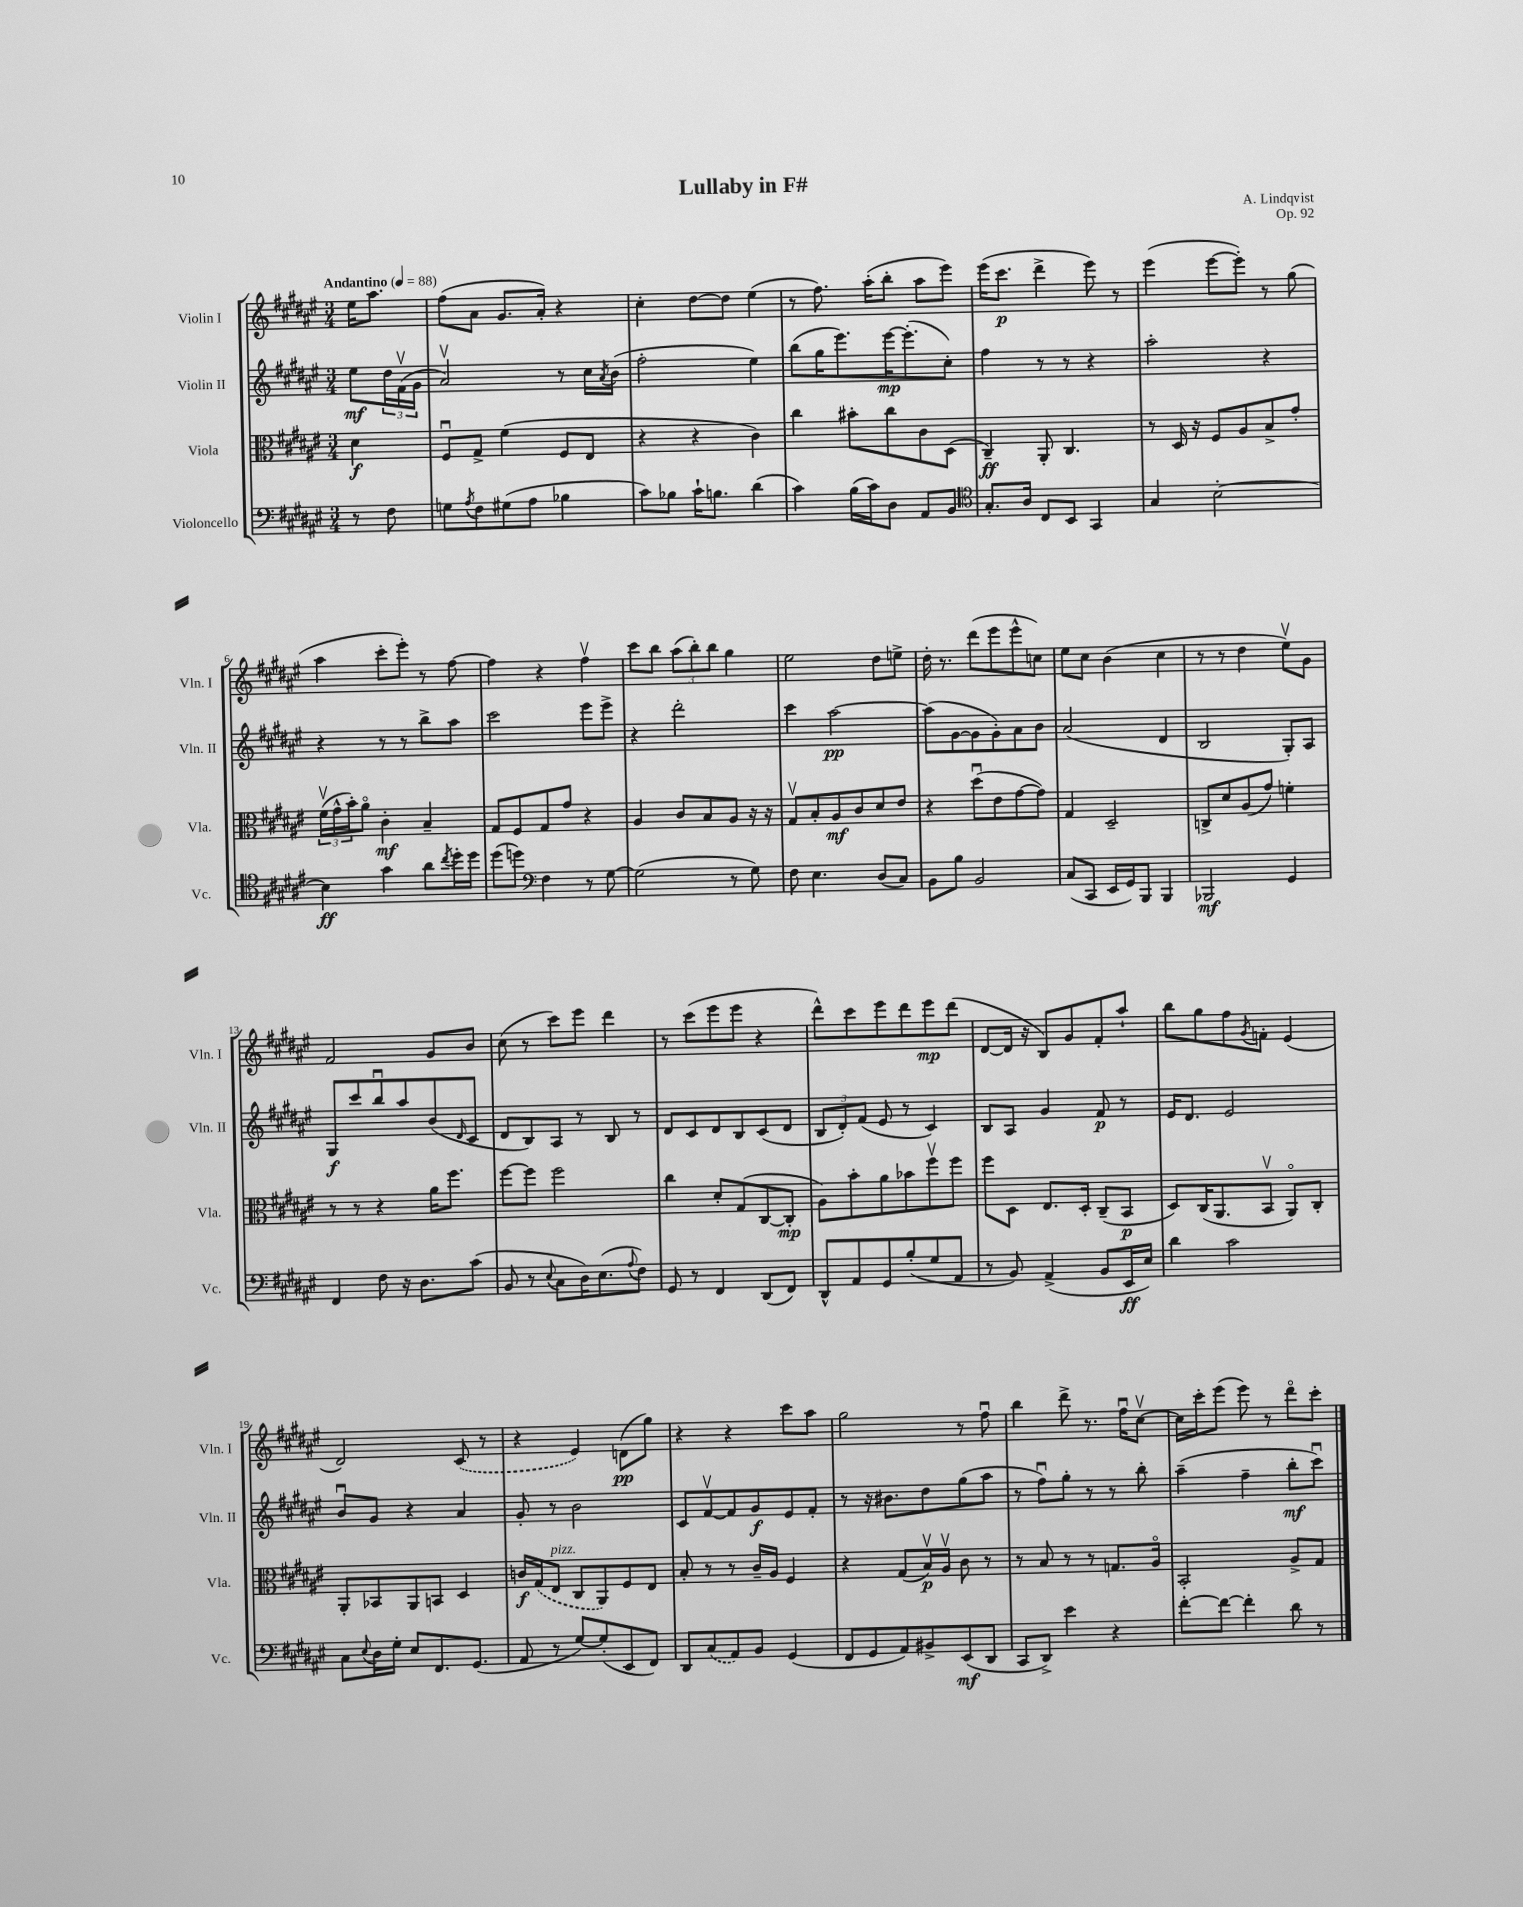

**kern	**dynam	**kern	**dynam	**kern	**dynam	**kern	**dynam
*part4	*part4	*part3	*part3	*part2	*part2	*part1	*part1
*staff4	*staff4	*staff3	*staff3	*staff2	*staff2	*staff1	*staff1
*I"Violoncello	*	*I"Viola	*	*I"Violin II	*	*I"Violin I	*
*I'Vc.	*	*I'Vla.	*	*I'Vln. II	*	*I'Vln. I	*
*clefF4	*	*clefC3	*	*clefG2	*	*clefG2	*
*k[f#c#g#d#a#e#]	*	*k[f#c#g#d#a#e#]	*	*k[f#c#g#d#a#e#]	*	*k[f#c#g#d#a#e#]	*
*M3/4	*	*M3/4	*	*M3/4	*	*M3/4	*
*MM88	*	*MM88	*	*MM88	*	*MM88	*
=	=	=	=	=	=	=	=
!	!	!	!	!	!	!LO:TX:a:B:t=Andantino	!
8r	.	4d#\	f	8ee#\L	mf	16ee#\KL	.
.	.	.	.	.	.	8.aa#\J	.
8F#\	.	.	.	24dd#\L	.	.	.
.	.	.	.	(24f#v\	.	.	.
.	.	.	.	24g#\JJ	.	.	.
=1	=1	=1	=1	=1	=1	=1	=1
8Gn\L	.	8F#u/L	.	2a#v/)	.	(8ff#\L	.
8qA#/	.	.	.	.	.	.	.
8F#\	.	8G#^/J	.	.	.	8a#\J	.
(8G#X\	.	(4f#\	.	.	.	8.g#/L	.
8A#\J	.	.	.	.	.	.	.
.	.	.	.	.	.	16a#'/Jk)	.
4B-X\	.	8F#/L	.	8r	.	4r	.
.	.	8E#/J	.	16cc#\LL	.	.	.
.	.	.	.	8qa#/	.	.	.
.	.	.	.	(16b\JJ	.	.	.
=2	=2	=2	=2	=2	=2	=2	=2
8c#\L)	.	4r	.	2ff#'\	.	4cc#'\	.
8B-X\J	.	.	.	.	.	.	.
16c#`\KL	.	4r	.	.	.	[8dd#\L	.
8.Bn\J	.	.	.	.	.	.	.
.	.	.	.	.	.	8dd#\J]	.
(4d#\	.	4c#\)	.	4ee#\)	.	(4ee#\	.
=3	=3	=3	=3	=3	=3	=3	=3
4c#\)	.	4cc#\	.	(8bb\L	.	8r	.
.	.	.	.	16gg#\K	.	8.ff#\)	.
.	.	.	.	8.eee#\)	.	.	.
(16B\LL	.	8b#X'\L	.	.	.	.	.
16c#\J)	.	.	.	.	.	(16aa#'\KL	.
8D#\J	.	8cc#\	.	[16eee#\K	mp	8bb'\J	.
.	.	.	.	(8.eee#'\]	.	.	.
8AA#/L	.	8c#\	.	.	.	8aa#\L	.
8BB/J	.	(8D#\J	.	8cc#'\J)	.	8eee#\J)	.
=4	=4	=4	=4	=4	=4	=4	=4
*clefC4	*	*	*	*	*	*	*
8.G#'/L	.	4C#~/)	ff	4ff#\	.	(16eee#\KL	.
.	.	.	.	.	.	8.ccc#\J	p
16A#/Jk	.	.	.	.	.	.	.
8C#/L	.	8AA#'/	.	8r	.	4ddd#^\	.
8BB/J	.	4.C#/	.	8r	.	.	.
4GG#/	.	.	.	4r	.	8eee#\)	.
.	.	.	.	.	.	8r	.
=5	=5	=5	=5	=5	=5	=5	=5
4G#/	.	8r	.	2aa#'\	.	(4eee#\	.
.	.	16D#/	.	.	.	.	.
.	.	16r	.	.	.	.	.
[2B'\	.	8F#/L	.	.	.	[8eee#\L	.
.	.	8A#/	.	.	.	8eee#'\J])	.
.	.	8B^/	.	4r	.	8r	.
.	.	8g#'/J	.	.	.	(8gg#\	.
!!LO:LB:g=z
=6	=6	=6	=6	=6	=6	=6	=6
4B\]	ff	(24f#v\LL	.	4r	.	4aa#\	.
.	.	24g#^^\	.	.	.	.	.
.	.	24b'\J)	.	.	.	.	.
.	.	8a#\J	.	.	.	.	.
4g#\	.	4c#'\	mf	8r	.	8ccc#'\L	.
.	.	.	.	8r	.	8eee#'\J)	.
8a#\L	.	4B~/	.	8bb^\L	.	8r	.
8qcc#/	.	.	.	.	.	.	.
16dd#'\L	.	.	.	8aa#\J	.	[8ff#\	.
16dd#\JJ	.	.	.	.	.	.	.
=7	=7	=7	=7	=7	=7	=7	=7
(8dd#\L	.	8G#/L	.	2ccc#\	.	4ff#\]	.
8ddn\J)	.	8F#/	.	.	.	.	.
*clefF4	*	*	*	*	*	*	*
4F#\	.	8G#/	.	.	.	4r	.
.	.	8g#/J	.	.	.	.	.
8r	.	4r	.	8eee#\L	.	4ff#v\	.
[8G#\	.	.	.	8eee#^\J	.	.	.
=8	=8	=8	=8	=8	=8	=8	=8
(2G#\]	.	4A#/	.	4r	.	8ccc#\L	.
.	.	.	.	.	.	8bb\J	.
.	.	8c#/L	.	2ddd#'\	.	(12aa#\L	.
.	.	.	.	.	.	12bb'\)	.
.	.	8B/	.	.	.	.	.
.	.	.	.	.	.	12bb\J	.
8r	.	8A#/J	.	.	.	4gg#\	.
8G#\)	.	16r	.	.	.	.	.
.	.	16r	.	.	.	.	.
=9	=9	=9	=9	=9	=9	=9	=9
8F#\	.	8G#v/L	.	4ccc#\	.	2ee#\	.
4.E#\	.	8B'/	.	.	.	.	.
.	.	8A#/	mf	[2aa#\	pp	.	.
.	.	8c#/	.	.	.	.	.
(8D#/L	.	8d#/	.	.	.	8dd#\L	.
8C#/J)	.	8e#/J	.	.	.	8een^\J	.
=10	=10	=10	=10	=10	=10	=10	=10
8BB\L	.	4r	.	(8aa#\L]	.	16dd#'\	.
.	.	.	.	.	.	8.r	.
8B\J	.	.	.	[8g#\	.	.	.
2BB/	.	(8dd#u\L	.	8g#\]	.	(8ddd#\L	.
.	.	8e#\	.	8g#'\)	.	8eee#\	.
.	.	[8g#\	.	8a#\	.	8eee#^^\	.
.	.	8g#\J])	.	8b\J	.	8ccn\J)	.
=11	=11	=11	=11	=11	=11	=11	=11
(8C#/L	.	4G#/	.	(2a#/	.	8ee#\L	.
8CC#/J	.	.	.	.	.	8cc#\J	.
16EE#/LL	.	2D#~/	.	.	.	(4b\	.
16GG#/J)	.	.	.	.	.	.	.
8BBB/J	.	.	.	.	.	.	.
4BBB/	.	.	.	4d#/	.	4cc#\	.
=12	=12	=12	=12	=12	=12	=12	=12
2BBB-X/	mf	8Cn^/L	.	2B/	.	8r	.
.	.	8d#/	.	.	.	8r	.
.	.	(8A#/	.	.	.	4dd#\	.
.	.	8g#/J)	.	.	.	.	.
4GG#/	.	4fn'\	.	8G#'/L)	.	8ee#v\L)	.
.	.	.	.	8A#/J	.	8g#\J	.
!!LO:LB:g=z
=13	=13	=13	=13	=13	=13	=13	=13
4FF#/	.	8r	.	8G#/L	f	2f#/	.
.	.	8r	.	8ccc#/	.	.	.
8F#\	.	4r	.	8bbu/	.	.	.
16r	.	.	.	8aa#/	.	.	.
8.D#\L	.	.	.	.	.	.	.
.	.	16a#\KL	.	(8b/	.	8g#/L	.
.	.	8.ff#\J	.	.	.	.	.
.	.	.	.	16qqd#/	.	.	.
(8c#\J	.	.	.	8c#/J	.	8b/J	.
=14	=14	=14	=14	=14	=14	=14	=14
8BB/	.	[8ff#\L	.	8d#/L	.	(8cc#\	.
8r	.	8ff#\J]	.	8B/)	.	8r	.
8qqE#/	.	.	.	.	.	.	.
8C#\L	.	2ff#\	.	8A#/J	.	8ccc#\L)	.
16D#\K)	.	.	.	8r	.	8eee#\J	.
(8.E#\	.	.	.	.	.	.	.
.	.	.	.	8B/	.	4ddd#\	.
8qqA#/	.	.	.	.	.	.	.
8F#\J)	.	.	.	8r	.	.	.
=15	=15	=15	=15	=15	=15	=15	=15
8GG#/	.	4cc#\	.	8d#/L	.	8r	.
8r	.	.	.	8c#/	.	(8ccc#\L	.
4FF#/	.	8d#'/L	.	8d#/	.	8eee#\	.
.	.	(8G#/	.	8B/	.	8eee#\J	.
(8DD#/L	.	[8C#/	.	(8c#/	.	4r	.
8FF#/J)	.	8C#'/J]	mp	8d#/J	.	.	.
=16	=16	=16	=16	=16	=16	=16	=16
8DD#^^/L	.	8A#\L)	.	12B/L	.	8ddd#^^\L)	.
.	.	.	.	12d#'/)	.	.	.
8AA#/	.	8b'\	.	.	.	8ccc#\	.
.	.	.	.	(12f#/J	.	.	.
8GG#/	.	8a#\	.	8e#/	.	8eee#\	.
(8B'/	.	8b-X\	.	8r	.	8ddd#\	.
8G#/	.	8ff#v\	.	4c#/)	.	8eee#\	mp
8AA#/J	.	8ff#\J	.	.	.	(8ddd#\J	.
=17	=17	=17	=17	=17	=17	=17	=17
8r	.	8ff#\L	.	8B/L	.	[8d#/L	.
8BB/)	.	8D#\J	.	8A#/J	.	16d#/Jk]	.
.	.	.	.	.	.	16r	.
(4AA#^/	.	8.E#/L	.	4g#/	.	8B/L)	.
.	.	.	.	.	.	8g#/	.
.	.	16D#'/Jk	.	.	.	.	.
8BB/L	.	(8C#~/L	.	8f#/	p	8f#'/	.
16EE#/L	ff	8BB/J	p	8r	.	8aa#`/J	.
16E#/JJ)	.	.	.	.	.	.	.
=18	=18	=18	=18	=18	=18	=18	=18
4d#\	.	8D#/L)	.	16e#/KL	.	8bb\L	.
.	.	.	.	8.d#/J	.	.	.
.	.	(16C#/K	.	.	.	8gg#\	.
.	.	8.AA#/	.	.	.	.	.
2c#\	.	.	.	2e#/	.	8ff#\	.
.	.	.	.	.	.	8qg#/	.
.	.	8BBv/J	.	.	.	8fn'\J	.
.	.	8AA#/L)	.	.	.	(4e#/	.
.	.	8C#'/J	.	.	.	.	.
!!LO:LB:g=z
=19	=19	=19	=19	=19	=19	=19	=19
8C#\L	.	8AA#'/L	.	8bu/L	.	2d#/)	.
8qqE#/	.	.	.	.	.	.	.
16D#\L	.	8BB-X/	.	8g#/J	.	.	.
16G#'\JJ	.	.	.	.	.	.	.
8E#/L	.	8AA#/	.	4r	.	.	.
8.FF#/	.	8BBn/J	.	.	.	.	.
.	.	4D#/	.	4a#/	.	(8c#/	.
(8.GG#/J	.	.	.	.	.	.	.
.	.	.	.	.	.	8r	.
=20	=20	=20	=20	=20	=20	=20	=20
8AA#/	.	16cn/LL	f	8g#'/	.	4r	.
.	.	(16G#/J	.	.	.	.	.
!	!	!LO:TX:a:i:t=pizz.	!	!	!	!	!
8r	.	8E#/J	.	8r	.	.	.
[8G#/L)	.	8C#/L	.	2b\	.	4e#/)	.
(8G#'/]	.	8AA#/)	.	.	.	.	.
8EE#/	.	8F#/	.	.	.	(8dn\L	pp
8FF#/J)	.	8E#/J	.	.	.	8gg#\J)	.
=21	=21	=21	=21	=21	=21	=21	=21
8DD#/L	.	8B'/	.	8c#/L	.	4r	.
(8C#/	.	8r	.	[8f#v/	.	.	.
8AA#/)	.	8r	.	8f#/]	.	4r	.
8BB/J	.	16c#~/LL	.	8g#/	f	.	.
.	.	16A#/JJ	.	.	.	.	.
(4GG#/	.	4F#/	.	8e#/	.	8ccc#\L	.
.	.	.	.	8f#'/J	.	8aa#\J	.
=22	=22	=22	=22	=22	=22	=22	=22
8FF#/L	.	4r	.	8r	.	2gg#\	.
8GG#/	.	.	.	16r	.	.	.
.	.	.	.	8.b#X\L	.	.	.
8AA#/)	.	(8G#/L	.	.	.	.	.
8BB#X^/	.	16Bv/L)	p	8dd#\	.	.	.
.	.	16A#v/JJ	.	.	.	.	.
(8EE#/	mf	8c#\	.	(8gg#\	.	8r	.
8DD#/J	.	8r	.	8aa#\J	.	8ff#u\	.
=23	=23	=23	=23	=23	=23	=23	=23
8CC#/L	.	8r	.	8r	.	4bb\	.
8DD#^/J)	.	8B/	.	8ff#u\L)	.	.	.
4e#\	.	8r	.	8gg#'\J	.	8ddd#^\	.
.	.	8r	.	8r	.	8.r	.
4r	.	8.Gn/L	.	8r	.	.	.
.	.	.	.	.	.	16ff#u\KL	.
.	.	.	.	8bb'\	.	[8cc#v\J	.
.	.	16A#/Jk	.	.	.	.	.
=24	=24	=24	=24	=24	=24	=24	=24
[8f#'\L	.	2BB'/	.	(4aa#~\	.	16cc#\LL]	.
.	.	.	.	.	.	16ccc#'\J	.
8f#\J_	.	.	.	.	.	(8eee#\J	.
4f#'\]	.	.	.	4ff#~\	.	8eee#\)	.
.	.	.	.	.	.	8r	.
8d#\	.	8A#^/L	.	8bb'\L	mf	8ddd#\L	.
8r	.	8G#/J	.	8ccc#u\J)	.	8ccc#'\J	.
==	==	==	==	==	==	==	==
*-	*-	*-	*-	*-	*-	*-	*-
